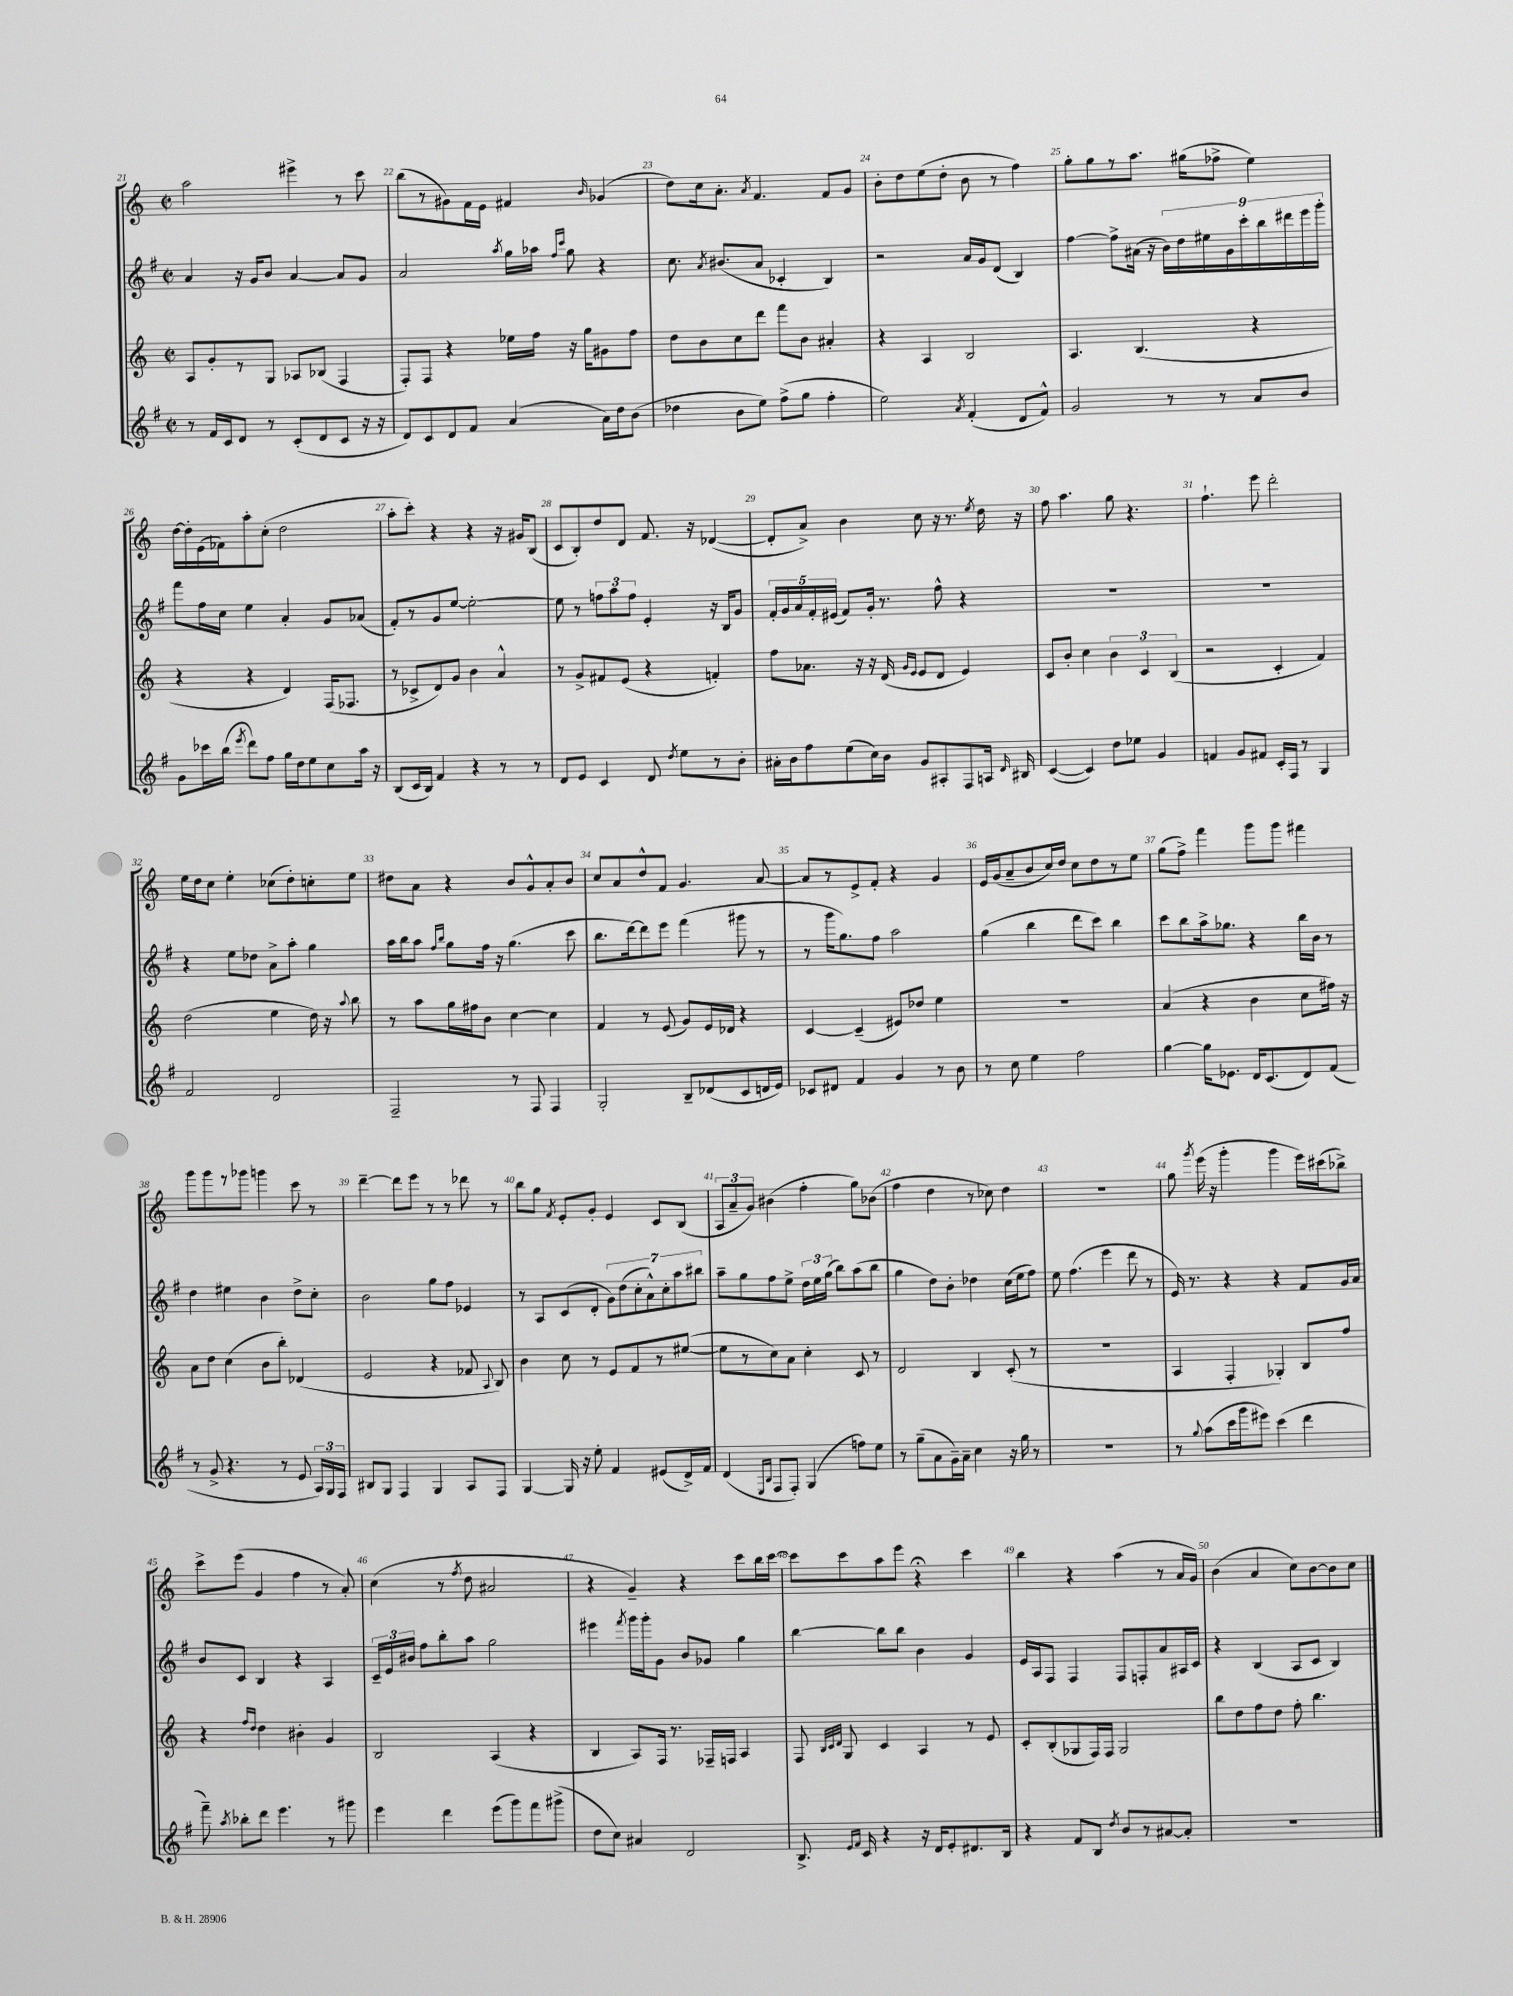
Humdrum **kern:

**kern	**kern	**kern	**kern
*staff4	*staff3	*staff2	*staff1
*clefG2	*clefG2	*clefG2	*clefG2
*k[f#]	*k[]	*k[f#]	*k[]
*M2/2	*M2/2	*M2/2	*M2/2
*met(c|)	*met(c|)	*met(c|)	*met(c|)
8r	8A/L	4a/	2aa\
16f#/LL	8g'/	.	.
16c/J	.	.	.
8d/J	8r	16r	.
.	.	16g/LK	.
8r	8G/J	8b/J	.
(8c'/L	8A-/L	[4a/	4eee#^\
8d/	(8B-/J	.	.
8c/J	4F/	8a/]L	8r
16r	.	8g/J	8ccc\
16r	.	.	.
=	=	=	=
8d/L)	8F'/L)	2a/	(8bb\L
8c/	8F/J	.	8r
8d/	4r	.	8g#\)
8f#/J	.	.	16f\L
.	.	.	16e\JJ
.	.	8qaa/	.
(4a/	16ee-\LL	16gg\LL	4f#/
.	16ff\JJ	16aa-\JJ	.
.	.	16qqff#/LL	.
.	.	16qqccc/JJ	.
.	16r	8gg\	.
.	16gg\LK	.	.
.	.	.	16qqb/
16a\LL)	8g#\	4r	(4g-/
16dd\J	.	.	.
(8b\J	8ff\J	.	.
=	=	=	=
4dd-\	8dd\L	8.cc\	8dd\L)
.	8b\	.	16cc\k
.	.	8qa/	.
.	.	(8.b#/L	8.a'\J
8b\L	8cc\	.	.
.	.	.	8qa/
8ee\J)	8ddd\J	8a/J	4.f/
(8ff#^\L	8fff\L	4c-'/	.
8gg\J	8b\J	.	.
4ff#'\	4a#'/	4B/)	8f/L
.	.	.	8g/J
=	=	=	=
2ee\)	4r	2r	8b'\L
.	.	.	8dd\
.	4A/	.	(8ee\
.	.	.	8dd'\J
8qa/	.	.	.
(4f#'/	2B/	16a/LL	8b\
.	.	16g/J	.
.	.	(8d/J	8r
8d/L	.	4B/)	4ff\)
8f#^^/J)	.	.	.
=	=	=	=
2g/	4.A/	[4ff#\	8gg'\L
.	.	.	8gg\
.	.	8ff#^\]L	8r
.	(4.B/	(16a#\Jk	8.aa\J
.	.	16r	.
8r	.	18b\LL)	.
.	.	18dd\	.
.	.	.	(16gg#\LK
.	.	18ee#\	.
8r	.	.	8ff-^\J
.	.	18g\	.
.	.	18ccc'\	.
8a/L	4r	.	4ee\)
.	.	18bb\	.
.	.	18ddd#\	.
8b/J	.	.	.
.	.	18eee\	.
.	.	18ggg'\JJ	.
=	=	=	=
8g\L	4r	8fff#\L	[16dd\LL
.	.	.	16dd'\]
16ccc-\L	.	16ff#\L	(16e\
(16bb\JJ	.	16cc\JJ	16f-\J)
8qeee/	.	.	.
8ddd\L)	4r	4ee\	8aa'\
8ff#\J	.	.	(8cc'\J
16gg\LL	4d/)	4a'/	2dd\
16dd\J	.	.	.
8ee\	.	.	.
8cc\	(16F/LK	8g/L	.
.	8.F-/J	.	.
16aa\Jk	.	(8a-/J	.
16r	.	.	.
=	=	=	=
(8B/L	8r	8f#'/L)	8aa'\L
16c/L	8c-^/L	8r	8ccc'\J)
16B/JJ)	.	.	.
4f#/	8d/)	8g/	4r
.	8g/J	[8ee/J	.
4r	4b\	2ee'\_	4r
8r	4a^^/	.	16r
.	.	.	16g#/LK
8r	.	.	(8B/J
=	=	=	=
8d/L	8r	8ee\]	8c/L
8e/J	8g^/L	8r	8B'/)
4c/	8f#/	12ff\L	8dd/
.	.	12aa\	.
.	(8e/J	.	8d/J
.	.	12ff\J	.
8d/	4r	4e'/	8.f/
8qdd/	.	.	.
8ee\L	.	.	.
.	.	.	16r
8r	4f'/)	16r	([4d-/
.	.	16B/LK	.
8b'\J	.	8g/J	.
=	=	=	=
16a#'\LL	8ff\L	20f#'/LL	8d-'/]L
.	.	20g/	.
16b\J	.	.	.
.	.	20a/	.
8ff#\	8.a-\J	.	8a^/J)
.	.	20f#'/	.
.	.	(20e#/JJ	.
(8ee\	.	8f#/L)	4b\
.	16r	.	.
16cc\L)	16r	16g'/Jk	.
16b\JJ	(16d/	8.r	.
.	16qqg/LL	.	.
.	16qqe/JJ	.	.
8g/L	8e/L	.	8cc\
8A#'/	8d/J	8ff#^^\	16r
.	.	.	8.r
8F#/	4e/)	4r	.
.	.	.	8qee/
16A/Jk	.	.	16dd\
16qqd/	.	.	.
16B#/	.	.	16r
=	=	=	=
([4c/	8c/L	1r	8ff\
.	8b'/J	.	4.aa\
4c/])	4cc\	.	.
8dd\L	6b\	.	8gg\
8ee-\J	.	.	4.r
.	6c/	.	.
4g/	.	.	.
.	(6B/	.	.
=	=	=	=
4f/	2r	1r	4.ff`\
8g/L	.	.	.
8f#/J	.	.	8eee\
16c'/LL	4c'/	.	2ddd'\
16F#/JJ	.	.	.
8r	.	.	.
4G/	4f/)	.	.
=	=	=	=
2f#/	(2dd\	4r	16ee\LL
.	.	.	16dd\J
.	.	.	8cc\J
.	.	8ee\L	4ee'\
.	.	8dd-\J	.
2d/	4ee\	8a^\L	(8cc-\L
.	.	8aa'\J	8dd'\)
.	16dd\)	4gg\	8cc'\
.	16r	.	.
.	8qqaa/	.	.
.	8bb\	.	8ee\J
=	=	=	=
2F#~/	8r	16aa\LL	8dd#\L
.	.	16bb\J	.
.	8aa\L	8aa\J	8a\J
.	.	16qqff#/LL	.
.	.	16qqbb/JJ	.
.	16gg\L	8gg\L	4r
.	16ff#\J	.	.
.	8b\J	16ff#\Jk	.
.	.	16r	.
8r	[4cc\	(4.gg\	8b/L
8F#/	.	.	8g^^/
4F#/	4cc\]	.	8a'/
.	.	8ccc\	8b/J
=	=	=	=
2G'/	4f/	8.bb\L	8cc/L
.	.	.	8a/
.	.	[16ddd\k)	.
.	8r	8ddd\]	8dd^^/
.	(8e/	8eee\J	8f/J
8B~/L	8g/L)	(4fff#\	4.g/
(8d-/	16e/L	.	.
.	16d-/JJ	.	.
8c/	4r	8ggg#\	.
16d/L	.	8r	[8a/
16e/JJ)	.	.	.
=	=	=	=
8c-/L	[4c/	8r	8a/]L
8d#/J	.	16ggg\LK	8r
.	.	8.gg\)	.
4f#/	(4c~/]	.	8e^/
.	.	8ff#\J	8f'/J
4g/	8e#/L)	2aa\	4r
.	8dd-/J	.	.
8r	4ee\	.	4g/
8b\	.	.	.
=	=	=	=
8r	1r	(4gg\	16e/LL
.	.	.	(16g/J
8cc\	.	.	8a~/
4ee\	.	4bb\	8b/
.	.	.	16cc/L)
.	.	.	16dd/JJ
2ff#\	.	8ddd\L	8cc\L
.	.	8ccc\J)	8dd\
.	.	4bb\	8r
.	.	.	8ee\J
=	=	=	=
[4gg\	(4a/	8ccc\L	(8gg\L
.	.	8bb\	8ff^\J)
16gg\]LK	4r	16aa^\k	4fff\
8.e-\J	.	8.gg-\J	.
16d/LK	4b\	4r	8ggg\L
(8.c/	.	.	.
.	.	.	8ggg\J
8d/)	8cc\L	16bb\LL	4fff#\
.	.	16b\JJ	.
(8f#/J	16ff#\Jk)	8r	.
.	16r	.	.
=	=	=	=
8r	8a\L	4dd\	8ggg\L
8g^/	8dd\J	.	8ggg\
4.r	(4cc\	4ee#\	8r
.	.	.	8ggg-\J
.	8b\L	4b\	4ggg\
8r	8bb'\J)	.	.
8e/	(4d-/	8dd^\L	8ccc\
24A/LL)	.	8cc'\J	8r
24G/	.	.	.
24F#/JJ	.	.	.
=	=	=	=
8B#/L	2e/	2b\	[4ddd~\
8G/J	.	.	.
4F#/	.	.	8ddd\]L
.	.	.	8eee\J
4G/	4r	8gg\L	8r
.	.	8ff#\J	8r
8A/L	8f-/	4e-/	8ddd-\
.	8qqA/	.	.
8F#/J	8B/)	.	8r
=	=	=	=
[4G/	4b\	8r	8bb\L
.	.	8A/L	8gg\J
.	.	.	8qf/
16G/]	8cc\	(8c/	8e'/L
16r	.	.	.
8ee'\	8r	8d'/J	8g'/J
4f#/	8e/L	14g\L)	4e/
.	.	(14dd\	.
.	8f/	.	.
.	.	14cc'\	.
.	.	14a^^\)	.
(8e#/L	8r	.	8c/L
.	.	14cc'\	.
.	.	14aa\	.
16d^/L)	([8ee#/J	.	(8B/J
.	.	14bb#\J	.
16f#/JJ	.	.	.
=	=	=	=
(4d/	8ee#\]L	8aa~\L	12A/L
.	.	.	12a~/
.	8r	8gg\	.
.	.	.	12g/J)
16qqE/LL	.	.	.
16qqB/JJ	.	.	.
8F#/L	8cc\)	8ff#\	(4b#\
8F#'/J)	8a\J	8ee^\J	.
(4G/	4cc'\	24dd\LL	4ff'\
.	.	24ee\	.
.	.	(24gg\JJ	.
.	.	8bb\L)	.
8ff\L)	8c/	(8aa\	8gg\L)
8ee\J	8r	8bb\J	(8b-\J
=	=	=	=
8r	2d/	4gg\	4ff\
(8gg~\L	.	.	.
8a\	.	8dd\L)	4dd\
16g~\L)	.	8b'\J	.
16a~\JJ	.	.	.
4cc\	4B/	4dd-\	8r
.	.	.	8cc-\)
16r	(8c'/	(16cc\LL	4dd\
16gg\	.	16ee\J	.
8r	8r	8ff#\J)	.
=	=	=	=
1r	1r	8ee\	1r
.	.	(4.ff#\	.
.	.	4eee\	.
.	.	8ddd\	.
.	.	8r	.
=	=	=	=
8r	4A/	16e/)	8gg\
.	.	8.r	.
8qqgg/	.	.	8qggg/
(8aa\L	.	.	(16eee\
.	.	.	16r
16ccc\L	4F'/	4r	4ggg'\
16ggg\J	.	.	.
8eee#\J)	.	.	.
(4ccc\	4G-'/)	4r	4ggg\
4ddd\	8B/L	8f#/L	16eee\LL)
.	.	.	(16ccc#\J
.	8ff/J	16g/L	8bb-^\J)
.	.	16a/JJ	.
=	=	=	=
8fff#~\)	4r	8b/L	8ccc^\L
8qaa/	.	.	.
8bb-'\L	.	8c/J	(8eee\J
.	16qqff/LL	.	.
.	16qqdd/JJ	.	.
8ddd\J	4dd\	4B/	4g/
4.eee\	.	.	.
.	4b#'\	4r	4ff\
8r	4g/	4A/	8r
8ggg#\	.	.	8a'/)
=	=	=	=
4eee\	2B/	24c~/LL	(4cc\
.	.	24e/	.
.	.	24b#/JJ	.
.	.	8ff#\L	.
4ddd\	.	8bb'\	8r
.	.	.	8qff/
.	.	8aa\J	8dd\
(8eee\L	(4A/	2gg\	2a#/
8ggg\)	.	.	.
8fff#\	4r	.	.
(8ggg#^\J	.	.	.
=	=	=	=
8dd\L	4B/	4eee#\	4r
8cc\J)	.	.	.
.	.	8qfff#/	.
4a#/	8A/L)	16ggg\LL	4g~/)
.	.	16ggg'\J	.
.	16F/Jk	8g\J	.
.	8.r	.	.
2d/	.	8b/L	4r
.	16F-~/LL	8g-/J	.
.	16F/JJ	.	.
.	4A/	4gg\	8ccc\L
.	.	.	16bb\L
.	.	.	[16ccc\JJ
=	=	=	=
8.B^/	8F/	[4bb\	8ccc\]L
.	32qqB/LLL	.	.
.	32qqc/	.	.
.	32qqd/JJJ	.	.
.	8G/	.	8ccc\
16qqe/LL	.	.	.
16qqf#/JJ	.	.	.
16c/	.	.	.
4r	4c/	8bb\]L	8aa\
.	.	8bb\J	8eee\J
16r	4A/	4b\	4r;
16d/LK	.	.	.
8e'/	.	.	.
8.d#/	8r	4g/	4ccc\
.	8e/	.	.
16B/Jk	.	.	.
=	=	=	=
4r	8c'/L	16e/LL	4bb\
.	.	16A/J	.
.	(8B'/	8F#/J	.
8f#/L	8G-/	4F#/	4r
8B/J	16F/L)	.	.
.	16F/JJ	.	.
8qdd/	.	.	.
8b/L	2G-/	8F#/L	(4aa\
8r	.	8F'/	.
[8a#/	.	8a/	8r
8a#'/]J	.	16A#/L	16a/LL
.	.	16c/JJ	16g/JJ)
=	=	=	=
1r	8bb\L	4r	(4b\
.	8dd\	.	.
.	8ff\	(4B/	4a/
.	8dd\J	.	.
.	8ff'\	8A/L	8cc\L)
.	4.bb\	8c/J	[8b\
.	.	4B/)	8b\]
.	.	.	8cc\J
==	==	==	==
*-	*-	*-	*-
